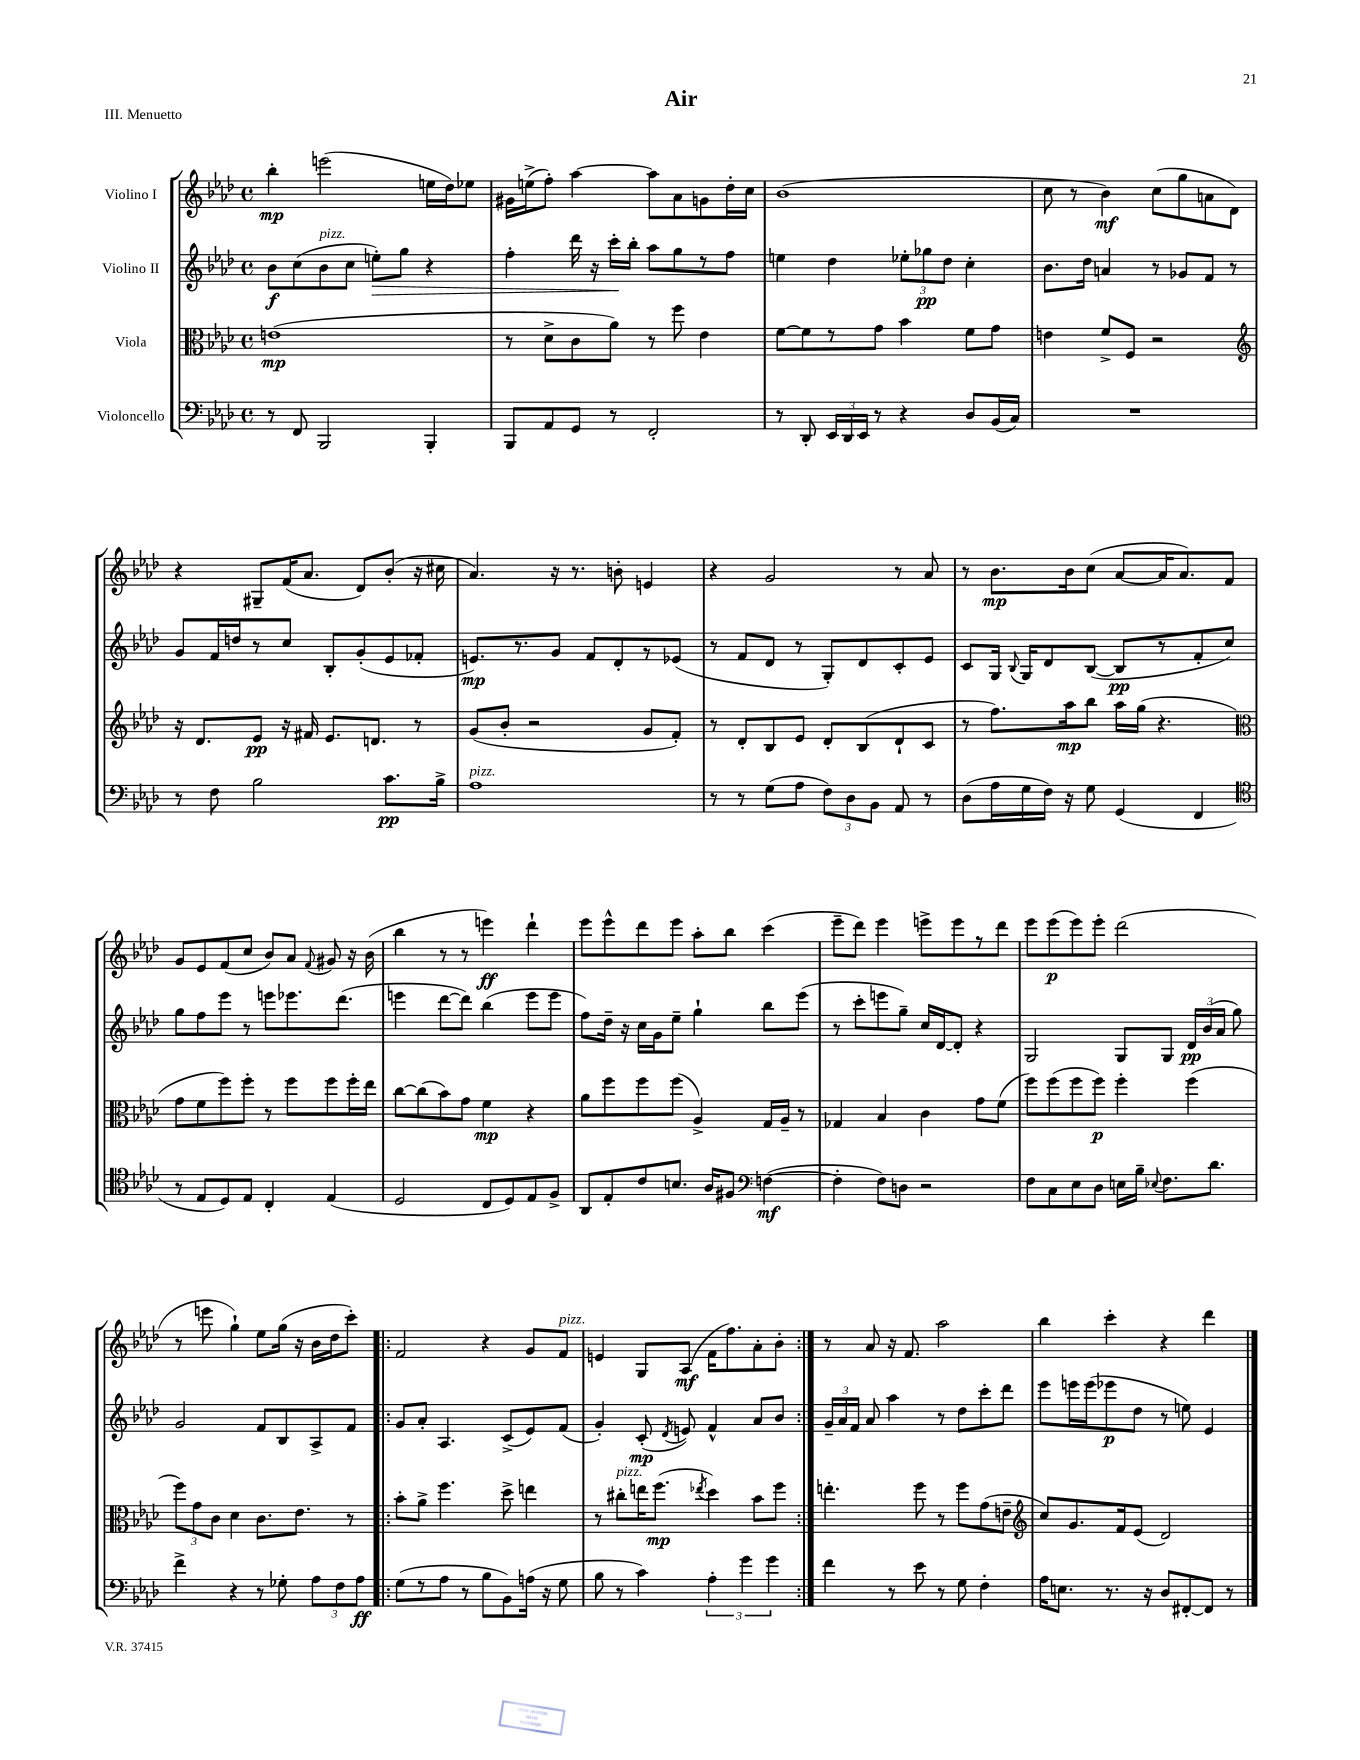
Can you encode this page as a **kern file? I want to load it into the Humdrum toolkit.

**kern	**dynam	**kern	**dynam	**kern	**dynam	**kern	**dynam
*part4	*part4	*part3	*part3	*part2	*part2	*part1	*part1
*staff4	*staff4	*staff3	*staff3	*staff2	*staff2	*staff1	*staff1
*I"Violoncello	*	*I"Viola	*	*I"Violino II	*	*I"Violino I	*
*clefF4	*	*clefC3	*	*clefG2	*	*clefG2	*
*k[b-e-a-d-]	*	*k[b-e-a-d-]	*	*k[b-e-a-d-]	*	*k[b-e-a-d-]	*
*M4/4	*	*M4/4	*	*M4/4	*	*M4/4	*
*met(c)	*	*met(c)	*	*met(c)	*	*met(c)	*
=1	=1	=1	=1	=1	=1	=1	=1
8r	.	(1en	mp	8b-\L	f	4bb-'\	mp
8FF/	.	.	.	(8cc\	.	.	.
!	!	!	!	!LO:TX:a:i:t=pizz.	!	!	!
2BBB-/	.	.	.	8b-\	.	(2eeen\	.
.	.	.	.	8cc\J	.	.	.
!	!	!	!	!	!LO:HP:b	!	!
.	.	.	.	8een'\L)	>	.	.
.	.	.	.	8gg\J	.	.	.
4BBB-'/	.	.	.	4r	.	16een\LL	.
.	.	.	.	.	.	16dd-\J)	.
.	.	.	.	.	.	8ee-X\J	.
=2	=2	=2	=2	=2	=2	=2	=2
8BBB-/L	.	8r	.	4ff'\	.	16g#X\LL	.
.	.	.	.	.	.	(16een^\J	.
8AA-/	.	8d-^\L	.	.	.	8ff'\J)	.
8GG/J	.	8c\	.	16ddd-\	.	[4aa-\	.
.	.	.	.	16r	.	.	.
8r	.	8a-\J)	.	16ccc'\LL	.	.	.
.	.	.	.	16bb-'\JJ	]	.	.
2FF'/	.	8r	.	8aa-\L	.	8aa-\L]	.
.	.	8ff\	.	8gg\	.	8a-\	.
.	.	4e-\	.	8r	.	8gn\	.
.	.	.	.	8ff\J	.	16dd-'\L	.
.	.	.	.	.	.	16cc\JJ	.
=3	=3	=3	=3	=3	=3	=3	=3
8r	.	[8f\L	.	4een\	.	(1b-	.
8DD-'/	.	8f\]	.	.	.	.	.
24EE-/LL	.	8r	.	4dd-\	.	.	.
24DD-/	.	.	.	.	.	.	.
24EE-/JJ	.	.	.	.	.	.	.
8r	.	8g\J	.	.	.	.	.
4r	.	4b-\	.	12ee-X'\L	.	.	.
.	.	.	.	12gg-X\	pp	.	.
.	.	.	.	12dd-\J	.	.	.
8D-/L	.	8f\L	.	4cc'\	.	.	.
(16BB-/L	.	8g\J	.	.	.	.	.
16C/JJ)	.	.	.	.	.	.	.
=4	=4	=4	=4	=4	=4	=4	=4
1r	.	4en\	.	8.b-\L	.	8cc\	.
.	.	.	.	.	.	8r	.
.	.	.	.	16dd-\Jk	.	.	.
.	.	8f^/L	.	4an/	.	4b-\)	mf
.	.	8F/J	.	.	.	.	.
.	.	2r	.	8r	.	(8cc\L	.
.	.	.	.	8g-X/L	.	8gg\	.
.	.	.	.	8f/J	.	8an\	.
.	.	.	.	8r	.	8d-\J)	.
!!LO:LB:g=z
=5	=5	=5	=5	=5	=5	=5	=5
*	*	*clefG2	*	*	*	*	*
8r	.	16r	.	8g/L	.	4r	.
.	.	8.d-/L	.	.	.	.	.
8F\	.	.	.	16f/L	.	.	.
.	.	.	.	16ddn/J	.	.	.
2B-\	.	8e-/J	pp	8r	.	8G#X~/L	.
.	.	16r	.	8cc/J	.	(16f/K	.
.	.	16f#X/	.	.	.	8.a-/J	.
.	.	8.e-/L	.	8B-'/L	.	.	.
.	.	.	.	(8g'/	.	8d-/L)	.
.	.	8.dn/J	.	.	.	.	.
8.c\L	pp	.	.	8e-/	.	(8b-'/J	.
.	.	8r	.	8f-X'/J	.	16r	.
16B-^\Jk	.	.	.	.	.	16cc#X\	.
=6	=6	=6	=6	=6	=6	=6	=6
!LO:TX:a:i:t=pizz.	!	!	!	!	!	!	!
1A-	.	(8g/L	.	8.en/L)	mp	4.a-/)	.
.	.	8b-'/J	.	.	.	.	.
.	.	.	.	8.r	.	.	.
.	.	2r	.	.	.	.	.
.	.	.	.	8g/J	.	16r	.
.	.	.	.	.	.	8.r	.
.	.	.	.	8f/L	.	.	.
.	.	.	.	8d-'/	.	8bn'\	.
.	.	8g/L	.	8r	.	4en/	.
.	.	8f'/J)	.	(8e-X/J	.	.	.
=7	=7	=7	=7	=7	=7	=7	=7
8r	.	8r	.	8r	.	4r	.
8r	.	8d-'/L	.	8f/L	.	.	.
(8G\L	.	8B-/	.	8d-/J	.	2g/	.
8A-\J	.	8e-/J	.	8r	.	.	.
12F\L)	.	8d-'/L	.	8G'/L)	.	.	.
12D-\	.	.	.	.	.	.	.
.	.	(8B-/	.	8d-/	.	.	.
12BB-\J	.	.	.	.	.	.	.
8AA-/	.	8d-`/	.	8c'/	.	8r	.
8r	.	8c/J	.	8e-/J	.	8a-/	.
=8	=8	=8	=8	=8	=8	=8	=8
(8D-\L	.	8r	.	8c/L	.	8r	.
16A-\L	.	8.ff\L)	.	16G/Jk	.	8.b-\L	mp
.	.	.	.	8qqB-/	.	.	.
16G\	.	.	.	16G/KL	.	.	.
16F\JJ)	.	.	.	8d-/	.	.	.
16r	.	16aa-\k	mp	.	.	16b-\k	.
8G\	.	8bb-\J	.	([8B-/J	.	(8cc\J	.
(4GG/	.	16aa-\LL	.	8B-/L]	pp	[8a-/L	.
.	.	(16gg\JJ	.	.	.	.	.
.	.	4.r	.	8r	.	16a-/K]	.
.	.	.	.	.	.	8.a-/)	.
4FF/	.	.	.	8f'/	.	.	.
.	.	.	.	8cc/J)	.	8f/J	.
!!LO:LB:g=z
=9	=9	=9	=9	=9	=9	=9	=9
*clefC4	*	*clefC3	*	*	*	*	*
8r	.	8g\L	.	8gg\L	.	8g/L	.
8E-/L	.	8f\	.	8ff\	.	8e-/	.
8D-/)	.	8ff\)	.	8eee-\J	.	(8f/	.
8E-/J	.	8ff'\J	.	8r	.	8cc/J	.
4C'/	.	8r	.	8eeen\L	.	8b-/L)	.
.	.	8ff\L	.	8.eee-X\	.	8a-/J	.
.	.	.	.	.	.	8qqf/	.
(4E-/	.	8ff\	.	.	.	8g#X/	.
.	.	.	.	(8.ddd-\J	.	.	.
.	.	16ff'\L	.	.	.	16r	.
.	.	16ee-\JJ	.	.	.	(16b-\	.
=10	=10	=10	=10	=10	=10	=10	=10
2D-/	.	[8cc\L	.	4eeen\	.	4bb-\	.
.	.	(8cc\]	.	.	.	.	.
.	.	8b-\)	.	[8ddd-\L	.	8r	.
.	.	8g\J	.	8ddd-\J])	.	8r	.
8C/L	.	4f\	mp	(4bb-\	.	4eeen\)	ff
8D-/)	.	.	.	.	.	.	.
8E-/	.	4r	.	8eee\L	.	4ddd-`\	.
8F^/J	.	.	.	8eee\J	.	.	.
=11	=11	=11	=11	=11	=11	=11	=11
8AA-/L	.	8a-\L	.	8ff\L)	.	8eee-\L	.
8E-'/	.	8ff\	.	16dd-~\Jk	.	8eee-^^\	.
.	.	.	.	16r	.	.	.
8c/	.	8ff\	.	16cc\LL	.	8ddd-\	.
.	.	.	.	16g\J	.	.	.
8.Bn/J	.	(8ff\J	.	8ee-~\J	.	8eee-\J	.
.	.	4A-^/)	.	4gg`\	.	8aa-'\L	.
16A-/KL	.	.	.	.	.	.	.
8F#X/J	.	.	.	.	.	8bb-\J	.
*clefF4	*	*	*	*	*	*	*
([4Fn\	mf	16G/LL	.	8bb-\L	.	(4ccc\	.
.	.	16A-~/JJ	.	.	.	.	.
.	.	8r	.	(8eee-\J	.	.	.
=12	=12	=12	=12	=12	=12	=12	=12
4F'\]	.	4G-X/	.	8r	.	8eee-~\L	.
.	.	.	.	8ccc'\L	.	8ddd-\J)	.
8F\L)	.	4B-/	.	8eeen\	.	4eee-\	.
8Dn\J	.	.	.	8gg~\J)	.	.	.
2r	.	4c\	.	16cc/LL	.	8eeen^\L	.
.	.	.	.	[16d-/J	.	.	.
.	.	.	.	8d-'/J]	.	8eee\	.
.	.	8g\L	.	4r	.	8r	.
.	.	(8f\J	.	.	.	8ddd-\J	.
=13	=13	=13	=13	=13	=13	=13	=13
8F\L	.	8ff\L)	.	2G/	.	8eee-\L	.
8C\	.	(8ff\	.	.	.	(8eee-\	p
8E-\	.	8ff\	.	.	.	8eee-\)	.
8D-\J	.	8ff\J)	p	.	.	8eee-'\J	.
16En\LL	.	4ff'\	.	8G/L	.	(2ddd-\	.
16B-~\JJ	.	.	.	.	.	.	.
8qqE-X/	.	.	.	.	.	.	.
8.F\L	.	.	.	8G/J	.	.	.
.	.	(4ff\	.	24d-/LL	pp	.	.
.	.	.	.	(24b-/	.	.	.
8.d-\J	.	.	.	.	.	.	.
.	.	.	.	24a-/JJ	.	.	.
.	.	.	.	8gg\)	.	.	.
!!LO:LB:g=z
=14	=14	=14	=14	=14	=14	=14	=14
4f^\	.	12ff\L)	.	2g/	.	8r	.
.	.	12g\	.	.	.	.	.
.	.	.	.	.	.	8eeen\	.
.	.	12c\J	.	.	.	.	.
4r	.	4d-\	.	.	.	4gg`\)	.
8r	.	8.c\L	.	8f/L	.	8ee-\L	.
8G-X'\	.	.	.	8B-/	.	(16gg\Jk	.
.	.	8.e-\J	.	.	.	16r	.
12A-\L	.	.	.	8A-^/	.	16b-\LL	.
.	.	.	.	.	.	16dd-\J	.
12F\	.	.	.	.	.	.	.
.	.	8r	.	8f/J	.	8ccc'\J)	.
12A-\J	ff	.	.	.	.	.	.
=15!|:	=15!|:	=15!|:	=15!|:	=15!|:	=15!|:	=15!|:	=15!|:
(8G\L	.	8b-'\L	.	8g/L	.	2f/	.
8r	.	8a-^\J	.	8a-'/J	.	.	.
8A-\J	.	4.ff\	.	4.A-/	.	.	.
8r	.	.	.	.	.	.	.
8B-\L	.	.	.	.	.	4r	.
8BB-\)	.	8dd-^\	.	(8c^/L	.	.	.
(16An\Jk	.	4een\	.	8e-/)	.	8g/L	.
16r	.	.	.	.	.	.	.
!	!	!	!	!	!	!LO:TX:a:i:t=pizz.	!
8G\	.	.	.	(8f/J	.	8f/J	.
=16	=16	=16	=16	=16	=16	=16	=16
8B-\	.	8r	.	4g'/)	.	4en/	.
!	!	!LO:TX:a:i:t=pizz.	!	!	!	!	!
8r	.	8cc#X'\L	.	.	.	.	.
4c\)	.	16een\K	.	(8c'/	mp	8G/L	.
.	.	(8.ff\J	mp	.	.	.	.
.	.	.	.	8qd-/	.	.	.
.	.	.	.	8en/)	.	(8A-/J	mf
.	.	8qee-X/	.	.	.	.	.
6A-'\	.	4dd-\)	.	4f^^/	.	16f\KL	.
.	.	.	.	.	.	8.ff\)	.
6g\	.	.	.	.	.	.	.
.	.	8b-\L	.	8a-/L	.	8a-'\	.
6g\	.	.	.	.	.	.	.
.	.	8ff\J	.	8b-/J	.	8b-'\J	.
=17:|!	=17:|!	=17:|!	=17:|!	=17:|!	=17:|!	=17:|!	=17:|!
4f\	.	4.een'\	.	24g~/LL	.	8r	.
.	.	.	.	24a-/	.	.	.
.	.	.	.	24f/JJ	.	.	.
.	.	.	.	8a-/	.	8a-/	.
8r	.	.	.	4aa-\	.	16r	.
.	.	.	.	.	.	8.f/	.
8e-\	.	8ff\	.	.	.	.	.
8r	.	8r	.	8r	.	2aa-\	.
8G\	.	8ff\L	.	8dd-\L	.	.	.
4F'\	.	(8g\	.	8ccc'\	.	.	.
.	.	8en~\J	.	8ddd-\J	.	.	.
=18	=18	=18	=18	=18	=18	=18	=18
*	*	*clefG2	*	*	*	*	*
16A-\KL	.	8cc/L)	.	8eee-\L	.	4bb-\	.
8.En\J	.	.	.	.	.	.	.
.	.	8.g/	.	16eeen\L	.	.	.
.	.	.	.	(16eee\J	.	.	.
8.r	.	.	.	8eee-X\	p	4ccc'\	.
.	.	16f/k	.	.	.	.	.
.	.	(8e-/J	.	8dd-\J	.	.	.
16r	.	.	.	.	.	.	.
8D-/L	.	2d-/)	.	8r	.	4r	.
[8FF#X'/	.	.	.	8een\)	.	.	.
8FF#/J]	.	.	.	4e-/	.	4ddd-\	.
8r	.	.	.	.	.	.	.
==	==	==	==	==	==	==	==
*-	*-	*-	*-	*-	*-	*-	*-
